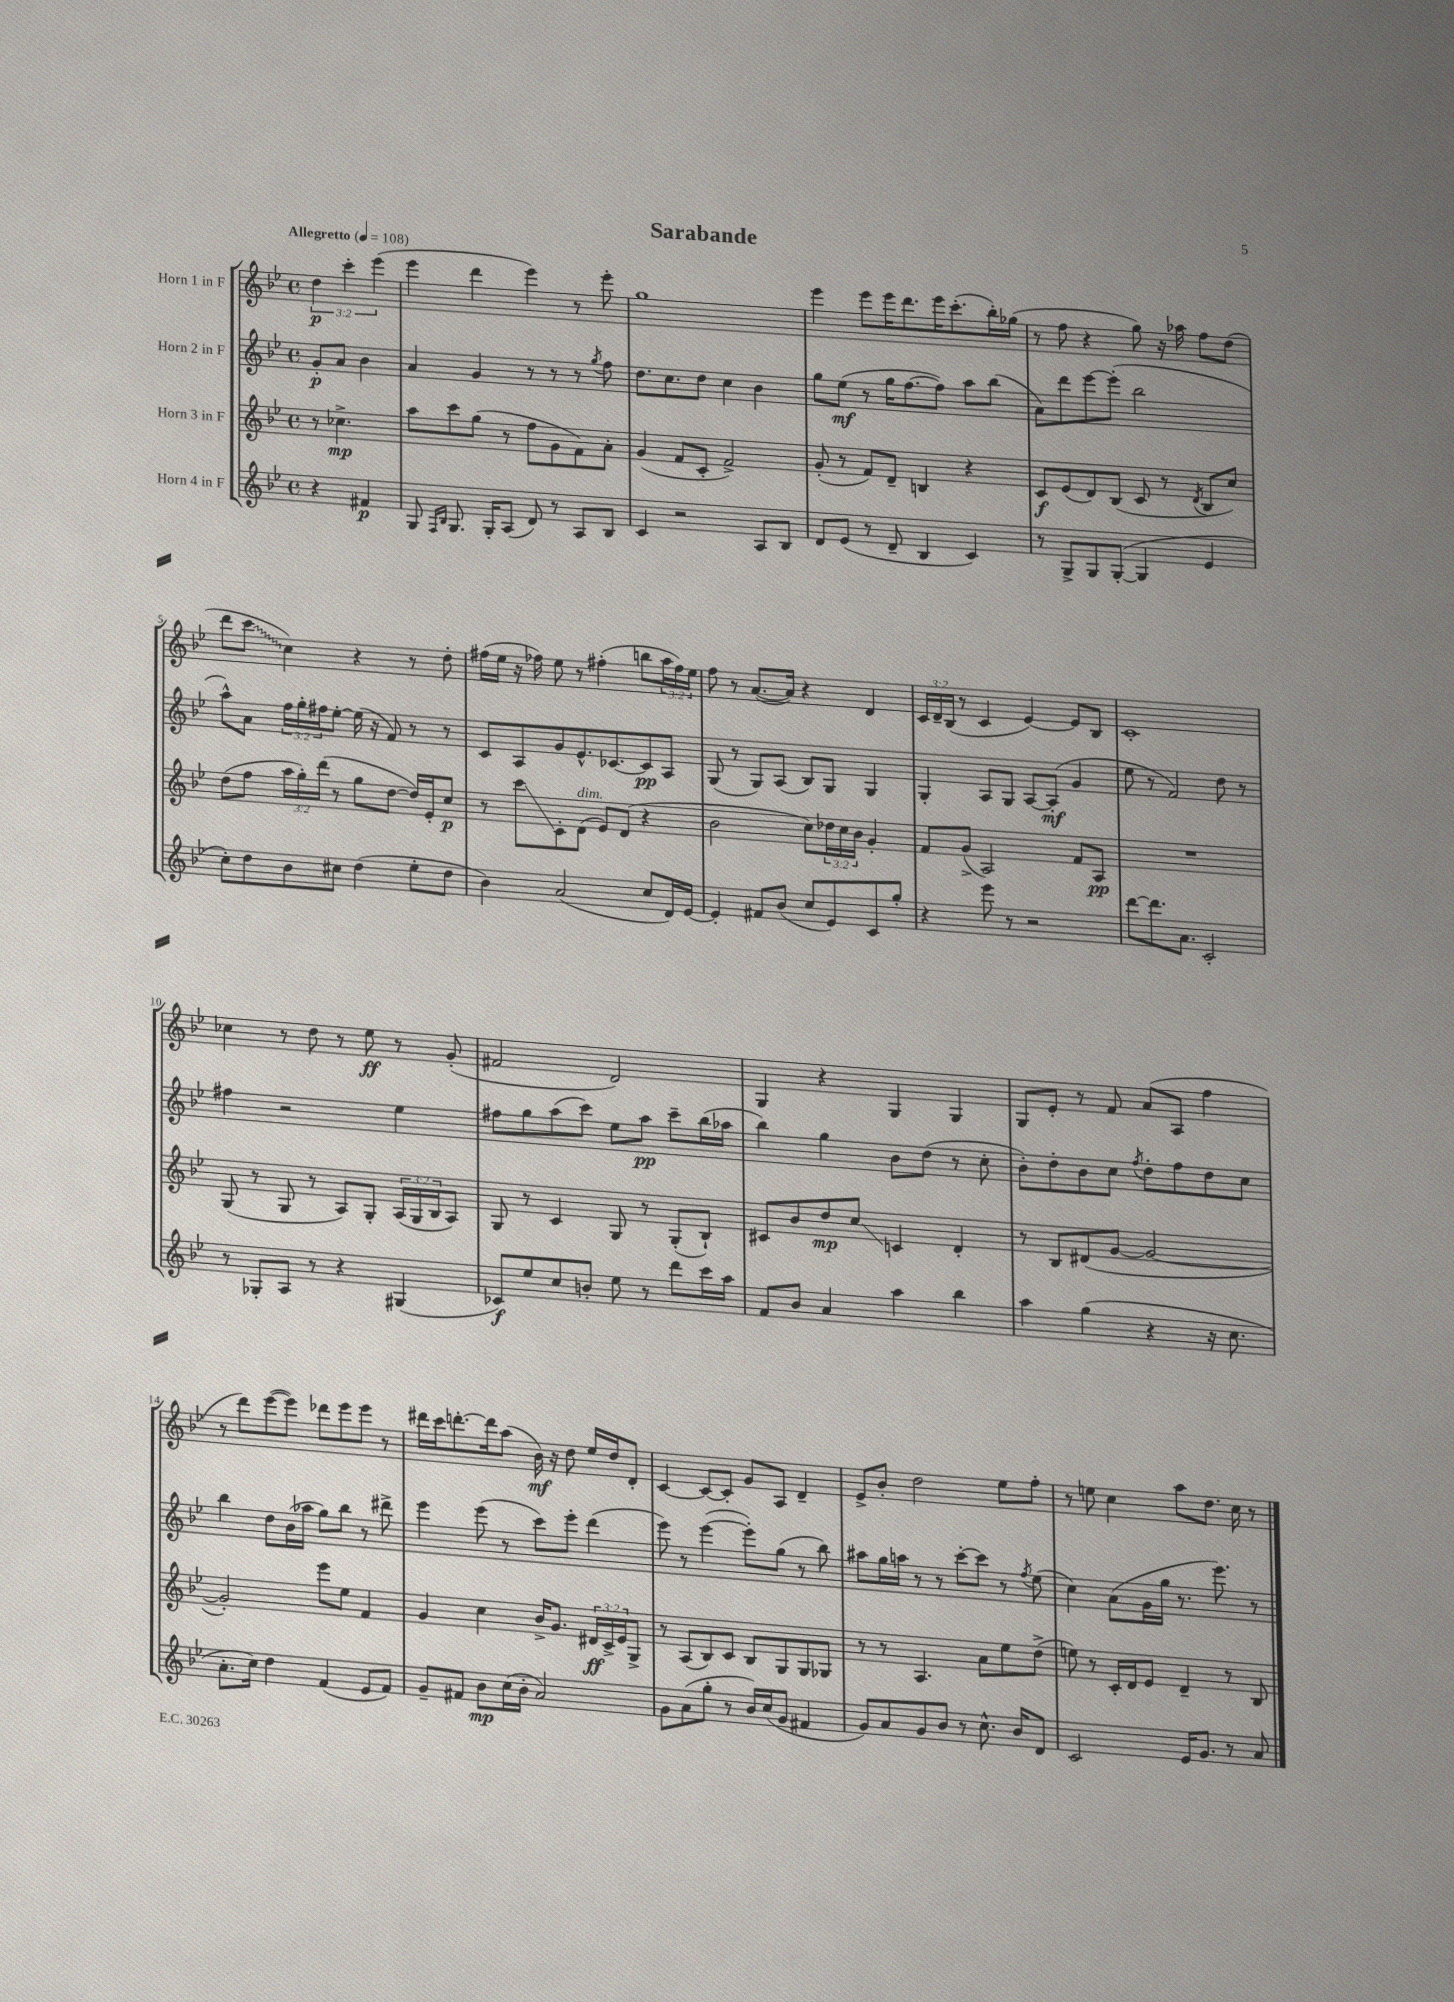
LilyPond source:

\header { title = "Sarabande" }
<<
\new StaffGroup <<
\new Staff = "s0" \with { instrumentName = "Horn 1 in F" } {
    \clef treble \key bes \major \defaultTimeSignature \time 4/4 \override Staff.TupletNumber.text = #tuplet-number::calc-fraction-text \partial 2 \tempo "Allegretto" 4 = 108
    \tuplet 3/2 { d''4\p c'''4-. ees'''4( } |
    ees'''4 d'''4 ees'''4) r8 ees'''8-. |
    g''1 |
    ees'''4 ees'''8 ees'''16 d'''8. ees'''16 c'''8.-.( bes''16-.) ges''16( |
    r8 f''8 r4 g''8) r16 aes''16 f''8 d''8( |
    d'''8 \once \override Glissando.style = #'zigzag c'''8\glissando c''4) r4 r8 d''8-. |
    fis''16( ees''16 r16 fes''16) ees''8 r8 fis''4-.( b''8 \tuplet 3/2 { a''16 fis''16) ees''16 } |
    f''8 r8 a'8.~( a'16) r4 d'4 |
    \tuplet 3/2 { c'16 d'16-- bes16( } r8 c'4 ees'4~) ees'8 bes8 |
    c'1-. |
    ces''4 r8 d''8 r8 ees''8\ff r8 g'8-.( |
    fis'2 d'2) |
    g4 r4 g4 g4 |
    g8 ees'8-. r8 f'8 a'8( a8 f''4 |
    r8 d'''8) ees'''8~( ees'''8) des'''8 ees'''8 ees'''8 r8 |
    dis'''16 c'''16 d'''8.~-. d'''16 a''8( bes'16\mf) r16 d''8 ees''16 d''16 d'8-. |
    c'4~ c'8~ c'8-. g'8 a8 d'4-- |
    ees'8-> bes'8-. d''2 ees''8 f''8-. |
    r8 e''8 c''4 a''8 d''8. c''16 r8 \bar "|." |
}
\new Staff = "s1" \with { instrumentName = "Horn 2 in F" } {
    \clef treble \key bes \major \defaultTimeSignature \time 4/4 \override Staff.TupletNumber.text = #tuplet-number::calc-fraction-text \partial 2
    g'8-.\p a'8 bes'4 |
    a'4 g'4 r8 r8 r8 \acciaccatura { g''8 } f''8 |
    d''8. c''8. d''8 c''4 bes'4 |
    g''8 ees''8\mf( r8 g''16 f''8.~ f''8) a''8 bes''8( |
    a'8) d'''8 ees'''8~ ees'''8-.( bes''2 |
    a''8-^) a'8 \tuplet 3/2 { f''16 g''16-. fis''16 } ees''8~-. ees''16( r16 f'8) r8 r8 |
    c'8 a8 g'8 ees'8.-^ ces'8.~ ces'8\pp a8 |
    g8( r8 g8) a8( bes8) g8 g4 |
    g4-. a8 g8 a8~ a8-.\mf( g'4 |
    ees''8 r8 f'2) d''8 r8 |
    fis''4 r2 ees''4 |
    fis''8 g''8 a''8( c'''8) ees''8 a''8\pp c'''8-- bes''16( aes''16 |
    bes''4) g''4 bes'8 d''8( r8 c''8-. |
    bes'8-.) d''8-. bes'8 c''8 \acciaccatura { f''8 } d''8-. f''8 d''8 c''8 |
    bes''4 d''8 bes'16( aes''16 g''8) bes''8 r8 dis'''8-> |
    ees'''4 ees'''8( r8 c'''8) ees'''8-. d'''4( |
    ees'''8) r8 ees'''4~( ees'''8-.) g''8( r8 bes''8) |
    ais''8 g''16 a''16 r8 r8 c'''8~-. c'''8 r8 \acciaccatura { f''8 } ees''8( |
    c''4) a'8( g'16 g''16 r8. ees'''8.) r8 \bar "|." |
}
\new Staff = "s2" \with { instrumentName = "Horn 3 in F" } {
    \clef treble \key bes \major \defaultTimeSignature \time 4/4 \override Staff.TupletNumber.text = #tuplet-number::calc-fraction-text \partial 2
    r8 ces''4.->\mp |
    a''8 c'''8 g''8( r8 f''8 g'8 f'8) a'8-. |
    g'4( f'8 c'8-. f'2->) |
    g'8-.( r8 f'8) d'8-- b4 r4 |
    c'8\f ees'8( d'8) bes8( c'8 r8 \acciaccatura { d'8 } bes8 c''8) |
    d''8( f''8 \tuplet 3/2 { a''16 g''16-.) d'''16( } r8 g''8 d''8~ d''16) ees'16-. c''8\p |
    r8 c'''8\glissando c'8-. d'8^\markup { \italic "dim." }( ees'8) d'8( r4 |
    bes'2 c''8) \tuplet 3/2 { des''16 c''16 bes'16 } g'4-. |
    f'8 g'8->( a2) f'8 a8\pp |
    R1 |
    g8( r8 g8 r8 a8) g8-. \tuplet 3/2 { a16( g16 bes16 } a8) |
    g8 r8 c'4 g8 r8 g8-.( bes8-!) |
    cis'8 bes'8 d''8\mp c''8\glissando c'4 d'4-. |
    r8 bes8 dis'8( g'8~ g'2~ |
    g'2-.) ees'''8 ees''8 f'4 |
    g'4 c''4 bes'16-> g'8. \tuplet 3/2 { dis'16\ff c'16-> ees'16 } g8-> |
    r8 a8( bes8) c'8 bes8 g8 g8 ges8 |
    r8 r8 a4. a'8 ees''8 d''8->( |
    e''8) r8 c'16-. d'16 ees'8 d'4-- r8 bes8 \bar "|." |
}
\new Staff = "s3" \with { instrumentName = "Horn 4 in F" } {
    \clef treble \key bes \major \defaultTimeSignature \time 4/4 \partial 2
    r4 fis'4\p |
    g8 \grace { f16 bes16 } g8. g16-. a8( d'8) r8 a8 bes8 |
    c'4 r2 a8 bes8 |
    d'8 ees'8( r8 d'8-- bes4 c'4) |
    r8 g8-> g8 g8~-.( g4 ees'4 |
    c''8-.) d''8 bes'8 cis''8 d''4( ees''8-. d''8 |
    bes'4) a'2( c''8 d'16) ees'16~ |
    ees'4-. fis'8 bes'8( c''8 ees'8) c'8 g''8-. |
    r4 ees'''8 r8 r2 |
    d'''8~ d'''8. a'8. c'2-. |
    r8 ges8-. a8 r8 r4 gis4( |
    ces'8\f) ees''8 c''8 b'8-. ees''8 r8 d'''8 c'''16 a''16 |
    f'8 bes'8 a'4 a''4 bes''4 |
    a''4 g''4( r4 r16 c''8. |
    a'8.-. c''16) d''4 f'4( ees'8 f'8) |
    g'8-- fis'8 bes'8\mp c''16( bes'16-. a'2) |
    g'8 a'8( g''8-. r8 bes'16) c''16( g'8 fis'4 |
    g'8) a'8 g'8 bes'8 r8 c''8.-^ bes'16 d'8 |
    c'2 ees'16 g'8. r8 a'8 \bar "|." |
}
>>
>>
